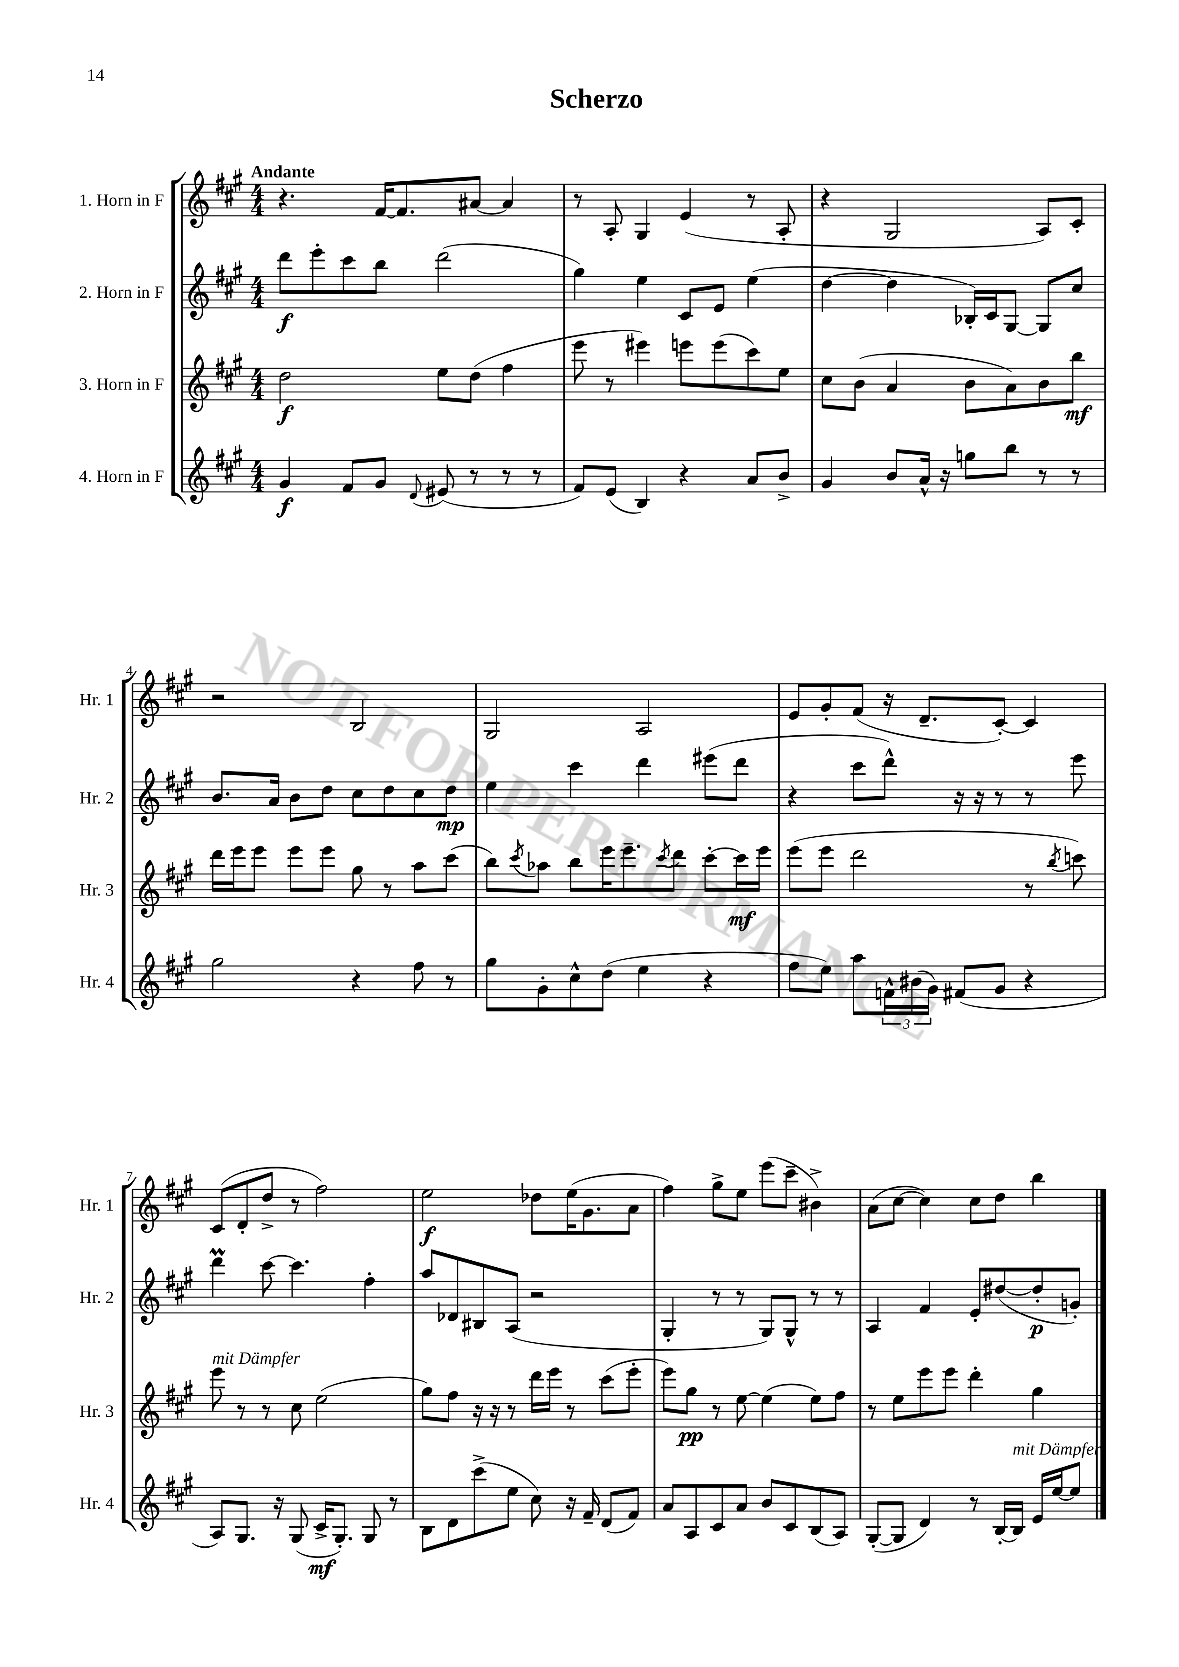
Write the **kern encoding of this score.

**kern	**dynam	**kern	**dynam	**kern	**dynam	**kern	**dynam
*part4	*part4	*part3	*part3	*part2	*part2	*part1	*part1
*staff4	*staff4	*staff3	*staff3	*staff2	*staff2	*staff1	*staff1
*I"4. Horn in F	*	*I"3. Horn in F	*	*I"2. Horn in F	*	*I"1. Horn in F	*
*I'Hr. 4	*	*I'Hr. 3	*	*I'Hr. 2	*	*I'Hr. 1	*
*clefG2	*	*clefG2	*	*clefG2	*	*clefG2	*
*k[f#c#g#]	*	*k[f#c#g#]	*	*k[f#c#g#]	*	*k[f#c#g#]	*
*M4/4	*	*M4/4	*	*M4/4	*	*M4/4	*
=1	=1	=1	=1	=1	=1	=1	=1
!	!	!	!	!	!	!LO:TX:a:B:t=Andante	!
4g#/	f	2dd\	f	8ddd\L	f	4.r	.
.	.	.	.	8eee'\	.	.	.
8f#/L	.	.	.	8ccc#\	.	.	.
8g#/J	.	.	.	8bb\J	.	[16f#/KL	.
.	.	.	.	.	.	8.f#/]	.
8qqd/	.	.	.	.	.	.	.
(8e#X/	.	8ee\L	.	(2ddd\	.	.	.
8r	.	(8dd\J	.	.	.	[8a#X/J	.
8r	.	4ff#\	.	.	.	4a#/]	.
8r	.	.	.	.	.	.	.
=2	=2	=2	=2	=2	=2	=2	=2
8f#/L)	.	8eee\	.	4gg#\)	.	8r	.
(8e/J	.	8r	.	.	.	8A'/	.
4B/)	.	4eee#X\)	.	4ee\	.	4G#/	.
4r	.	8eeen\L	.	8c#/L	.	(4e/	.
.	.	(8eee\	.	8e/J	.	.	.
8a/L	.	8ccc#\)	.	(4ee\	.	8r	.
8b^/J	.	8ee\J	.	.	.	8A'/	.
=3	=3	=3	=3	=3	=3	=3	=3
4g#/	.	8cc#\L	.	[4dd\	.	4r	.
.	.	(8b\J	.	.	.	.	.
8b/L	.	4a/	.	4dd\]	.	2G#/	.
16a^^/Jk	.	.	.	.	.	.	.
16r	.	.	.	.	.	.	.
8ggn\L	.	8b\L	.	16B-X'/LL)	.	.	.
.	.	.	.	16c#/J	.	.	.
8bb\J	.	8a\)	.	[8G#/J	.	.	.
8r	.	8b\	.	8G#/L]	.	8A/L)	.
8r	.	8bb\J	mf	8cc#/J	.	8c#'/J	.
!!LO:LB:g=z
=4	=4	=4	=4	=4	=4	=4	=4
2gg#\	.	16ddd\LL	.	8.b/L	.	2r	.
.	.	16eee\J	.	.	.	.	.
.	.	8eee\J	.	.	.	.	.
.	.	.	.	16a/Jk	.	.	.
.	.	8eee\L	.	8b\L	.	.	.
.	.	8eee\J	.	8dd\J	.	.	.
4r	.	8gg#\	.	8cc#\L	.	2B/	.
.	.	8r	.	8dd\	.	.	.
8ff#\	.	8aa\L	.	8cc#\	.	.	.
8r	.	(8ccc#\J	.	8dd\J	mp	.	.
=5	=5	=5	=5	=5	=5	=5	=5
8gg#\L	.	8bb\L)	.	4ee\	.	2G#/	.
.	.	8qccc#/	.	.	.	.	.
8g#'\	.	8aa-X\J	.	.	.	.	.
8cc#^^\	.	8bb\L	.	4ccc#\	.	.	.
(8dd\J	.	16eee\K	.	.	.	.	.
.	.	8.eee~\	.	.	.	.	.
4ee\	.	.	.	4ddd\	.	2A/	.
.	.	8qccc#/	.	.	.	.	.
.	.	8ddd\J	.	.	.	.	.
4r	.	[8ccc#'\L	.	(8eee#X\L	.	.	.
.	.	16ccc#\L]	mf	8ddd\J	.	.	.
.	.	16eee\JJ	.	.	.	.	.
=6	=6	=6	=6	=6	=6	=6	=6
8ff#\L	.	(8eee\L	.	4r	.	8e/L	.
8ee\J)	.	8eee\J	.	.	.	8g#'/	.
8aa\L	.	2ddd\	.	8ccc#\L	.	(8f#/J	.
24fn^^\L	.	.	.	8ddd^^\J)	.	16r	.
(24b#X\	.	.	.	.	.	.	.
.	.	.	.	.	.	8.d~/L	.
24g#\JJ)	.	.	.	.	.	.	.
(8f#X/L	.	.	.	16r	.	.	.
.	.	.	.	16r	.	.	.
8g#/J	.	.	.	8r	.	[8c#'/J)	.
4r	.	8r	.	8r	.	4c#/]	.
.	.	8qbb/	.	.	.	.	.
.	.	8cccn\)	.	8eee\	.	.	.
!!LO:LB:g=z
=7	=7	=7	=7	=7	=7	=7	=7
!	!	!LO:TX:a:i:t=mit Dämpfer	!	!	!	!	!
8A/L)	.	8eee\	.	4dddM\	.	(8c#/L	.
8.G#/J	.	8r	.	.	.	8d'/	.
.	.	8r	.	[8ccc#\	.	8dd^/J	.
16r	.	.	.	.	.	.	.
(8G#/	.	8cc#\	.	4.ccc#\]	.	8r	.
16c#^/KL	mf	(2ee\	.	.	.	2ff#\)	.
8.G#'/J)	.	.	.	.	.	.	.
8G#/	.	.	.	4ff#'\	.	.	.
8r	.	.	.	.	.	.	.
=8	=8	=8	=8	=8	=8	=8	=8
8B\L	.	8gg#\L)	.	8aa/L	.	2ee\	f
8d\	.	8ff#\J	.	8d-X/	.	.	.
(8ccc#^\	.	16r	.	8B#X/	.	.	.
.	.	16r	.	.	.	.	.
8ee\J	.	8r	.	(8A/J	.	.	.
8cc#\)	.	16ddd\LL	.	2r	.	8dd-X\L	.
.	.	16eee\JJ	.	.	.	.	.
16r	.	8r	.	.	.	(16ee\K	.
16f#~/	.	.	.	.	.	8.g#\	.
(8d/L	.	(8ccc#\L	.	.	.	.	.
8f#/J)	.	8eee'\J	.	.	.	8a\J	.
=9	=9	=9	=9	=9	=9	=9	=9
8a/L	.	8eee\L)	.	4G#'/	.	4ff#\)	.
8A/	.	8gg#\J	pp	.	.	.	.
8c#/	.	8r	.	8r	.	8gg#^\L	.
8a/J	.	[8ee\	.	8r	.	8ee\J	.
8b/L	.	(4ee\]	.	8G#/L)	.	(8eee\L	.
8c#/	.	.	.	8G#^^/J	.	8ccc#~\J	.
(8B/	.	8ee\L)	.	8r	.	4b#X^\)	.
8A/J)	.	8ff#\J	.	8r	.	.	.
=10	=10	=10	=10	=10	=10	=10	=10
([8G#'/L	.	8r	.	4A/	.	(8a\L	.
8G#/J]	.	8ee\L	.	.	.	[8cc#\J	.
4d/)	.	8eee\	.	4f#/	.	4cc#\])	.
.	.	8eee\J	.	.	.	.	.
8r	.	4ddd'\	.	8e'/L	.	8cc#\L	.
[16B'/LL	.	.	.	([8dd#X/	.	8dd\J	.
!LO:TX:a:i:t=mit Dämpfer	!	!	!	!	!	!	!
16B/JJ]	.	.	.	.	.	.	.
16e/LL	.	4gg#\	.	8dd#'/]	p	4bb\	.
[16ee/J	.	.	.	.	.	.	.
8ee/J]	.	.	.	8gn'/J)	.	.	.
==	==	==	==	==	==	==	==
*-	*-	*-	*-	*-	*-	*-	*-
